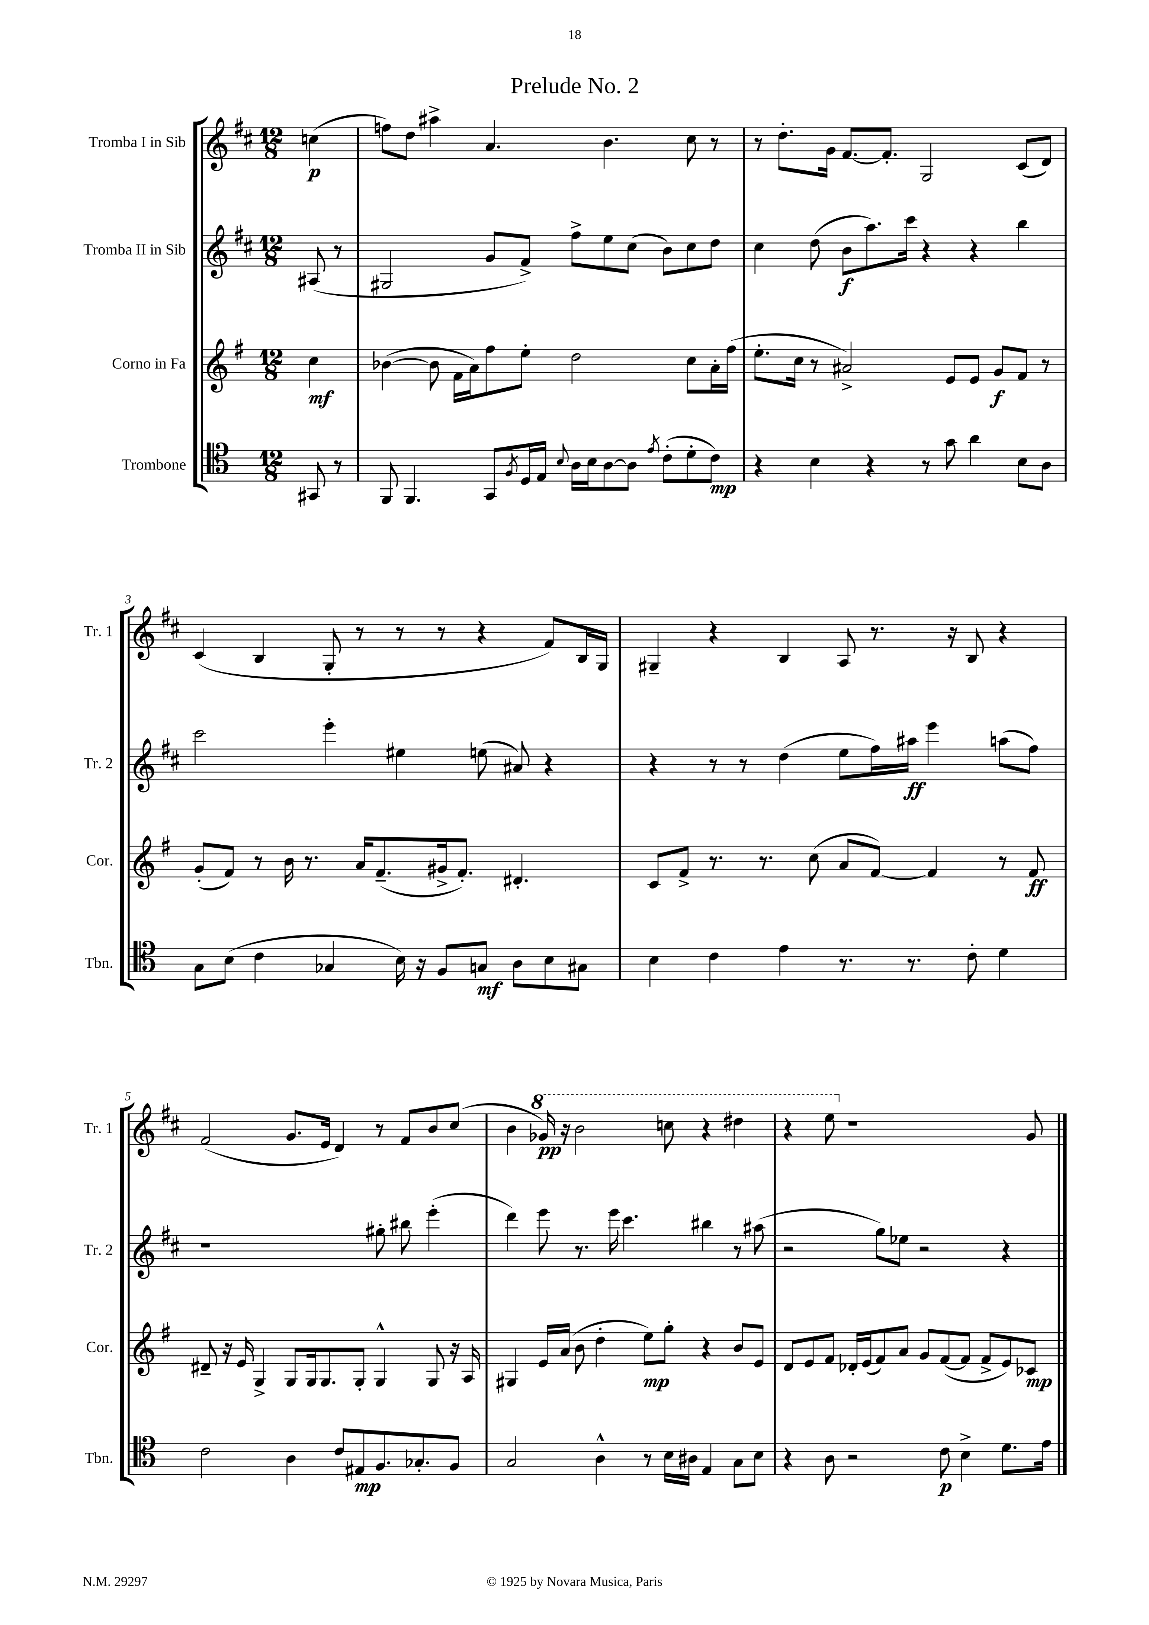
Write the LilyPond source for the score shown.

\header { title = "Prelude No. 2" }
<<
\new StaffGroup <<
\new Staff = "s0" \with { instrumentName = "Tromba I in Sib" shortInstrumentName = "Tr. 1" } {
    \clef treble \key d \major \numericTimeSignature \time 12/8 \partial 4
    c''4\p( |
    f''8) d''8 ais''4-> a'4. b'4. cis''8 r8 |
    r8 d''8.-. g'16 fis'8.~ fis'8.-. g2 cis'8( d'8) |
    cis'4( b4 g8-. r8 r8 r8 r4 fis'8) b16 g16 |
    gis4-- r4 b4 a8 r8. r16 b8 r4 |
    fis'2( g'8. e'16 d'4) r8 fis'8 b'8 cis''8( |
    b'4 \ottava #1 ges''16\pp) r16 b''2 c'''8 r4 dis'''4 |
    r4 e'''8 \ottava #0 r1 g'8 \bar "|." |
}
\new Staff = "s1" \with { instrumentName = "Tromba II in Sib" shortInstrumentName = "Tr. 2" } {
    \clef treble \key d \major \numericTimeSignature \time 12/8 \partial 4
    ais8( r8 |
    gis2 g'8 fis'8->) fis''8-> e''8 cis''8( b'8) cis''8 d''8 |
    cis''4 d''8( b'8\f a''8.) cis'''16 r4 r4 b''4 |
    cis'''2 e'''4-. eis''4 e''8( ais'8) r4 |
    r4 r8 r8 d''4( e''8 fis''16) ais''16\ff e'''4 a''8( fis''8) |
    r1 gis''8-. bis''8 e'''4-.( |
    d'''4) e'''8 r8. e'''16 cis'''4. bis''4 r8 ais''8( |
    r2 g''8) ees''8 r2 r4 \bar "|." |
}
\new Staff = "s2" \with { instrumentName = "Corno in Fa" shortInstrumentName = "Cor." } {
    \clef treble \key g \major \numericTimeSignature \time 12/8 \partial 4
    c''4\mf |
    bes'4~( bes'8 fis'16 a'16) fis''8 e''8-. d''2 c''8 a'16-. fis''16( |
    e''8.-. c''16 r8 ais'2->) e'8 e'8 g'8\f fis'8 r8 |
    g'8-.( fis'8) r8 b'16 r8. a'16 fis'8.--( gis'16-> fis'8.-.) dis'4.-. |
    c'8 fis'8-> r8. r8. c''8( a'8 fis'8~) fis'4 r8 fis'8\ff |
    dis'8-- r16 e'16 g4-> g8 g16 g8. g8-. g4-^ g8 r16 a16 |
    gis4 e'16 a'16( b'8 d''4-. e''8\mp) g''8-. r4 b'8 e'8 |
    d'8 e'8 fis'8 des'16-. e'16( fis'8) a'8 g'8 fis'8~( fis'8 fis'8-> e'8) ces'8\mp \bar "|." |
}
\new Staff = "s3" \with { instrumentName = "Trombone" shortInstrumentName = "Tbn." } {
    \clef tenor \key c \major \numericTimeSignature \time 12/8 \partial 4
    gis,8 r8 |
    f,8 f,4. g,8 \acciaccatura { f8 } d16 e16 \appoggiatura { b8 } a16 b16 a8~ a8 \acciaccatura { e'8 } c'8-.( d'8-. c'8\mp) |
    r4 b4 r4 r8 g'8 a'4 b8 a8 |
    g8 b8( c'4 ges4 b16) r16 f8 g8\mf a8 b8 gis8 |
    b4 c'4 e'4 r8. r8. c'8-. d'4 |
    c'2 a4 c'8 eis8\mp f8. ges8.-. f8 |
    g2 a4-^ r8 b16 ais16 e4 g8 b8 |
    r4 a8 r2 c'8\p b4-> d'8. e'16 \bar "|." |
}
>>
>>
